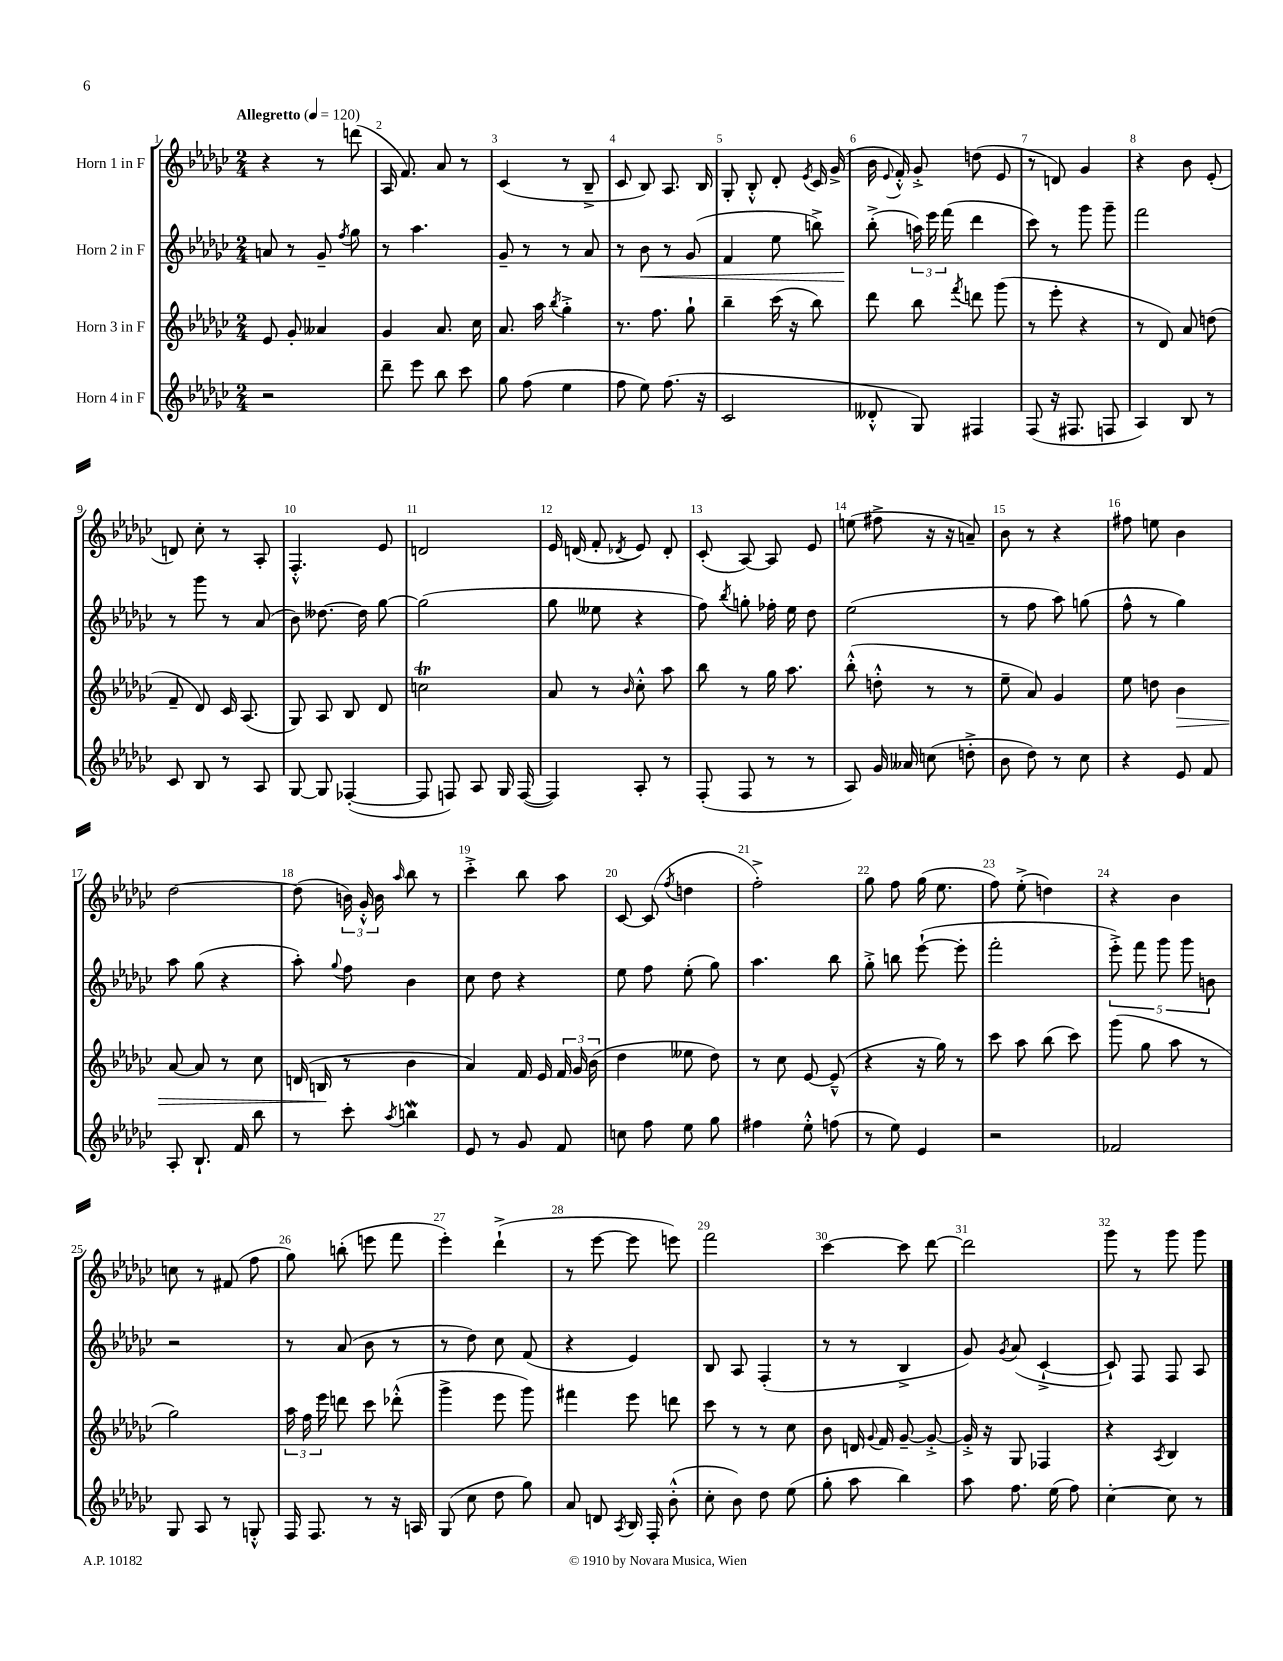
<<
\new StaffGroup <<
\new Staff = "s0" \with { instrumentName = "Horn 1 in F" } {
    \clef treble \key ges \major \numericTimeSignature \time 2/4 \tempo "Allegretto" 4 = 120
    \autoBeamOff r4 r8 d'''8( |
    aes16 f'8.) aes'8 r8 |
    ces'4( r8 bes8---> |
    ces'8 bes8) aes8. bes16 |
    ges8-. bes8-.-^ des'8-. \acciaccatura { ees'8 } ces'16 ges'16->( |
    bes'16 \appoggiatura { ees'8 } f'16-.-^) ges'8-.-> d''8( ees'8 |
    r8 d'8) ges'4 |
    r4 bes'8 ees'8-.( |
    d'8) ces''8-. r8 aes8-. |
    f4.-.-^ ees'8 |
    d'2 |
    ees'16 d'16( f'8-. \acciaccatura { des'8 } ees'8) des'8-. |
    ces'8-.( aes8~) aes8 ees'8 |
    e''8( fis''8-> r16 r16 a'8--) |
    bes'8 r8 r4 |
    fis''8 e''8 bes'4 |
    des''2~ |
    des''8( \tuplet 3/2 { b'16) ges'16-.-^ b'16 } \grace { aes''16 } bes''8 r8 |
    ces'''4-.-> bes''8 aes''8 |
    ces'8~ ces'8( \acciaccatura { f''8 } d''4 |
    f''2-.->) |
    ges''8 f''8 ges''16( ees''8. |
    f''8) ees''8-.->( d''4) |
    r4 bes'4 |
    c''8 r8 fis'8( f''8 |
    ges''8) b''8-.( e'''8 f'''8 |
    ees'''4-.) des'''4-!->( |
    r8 ees'''8~ ees'''8 e'''8) |
    f'''2 |
    ces'''4~ ces'''8 des'''8~ |
    des'''2 |
    ges'''8 r8 ges'''8 ges'''8 \bar "|." |
}
\new Staff = "s1" \with { instrumentName = "Horn 2 in F" } {
    \clef treble \key ges \major \numericTimeSignature \time 2/4
    \autoBeamOff a'8 r8 ges'8-- \acciaccatura { f''8 } ges''8 |
    r8 aes''4. |
    ges'8-- r8 r8 aes'8 |
    r8 bes'8\< r8 ges'8( |
    f'4 ees''8 b''8->) |
    bes''8-.->\!( \tuplet 3/2 { a''16) ees'''16 f'''16( } des'''4 |
    ces'''8) r8 ges'''8 ges'''8-- |
    f'''2 |
    r8 ges'''8 r8 aes'8( |
    bes'8) deses''8.~ deses''16 ges''8~ |
    ges''2( |
    ges''8 eeses''8 r4 |
    f''8) \acciaccatura { bes''8 } g''8-. fes''16-. ees''16 des''8 |
    ees''2( |
    r8 f''8 aes''8) g''8( |
    f''8-^ r8 ges''4) |
    aes''8 ges''8( r4 |
    aes''8-.) \appoggiatura { ges''8 } f''8 bes'4 |
    ces''8 des''8 r4 |
    ees''8 f''8 ees''8-.( ges''8) |
    aes''4. bes''8 |
    ges''8-.-> b''8 ees'''8~-!( ees'''8-. |
    f'''2-. |
    \tuplet 5/4 { ees'''8-.->) f'''8 ges'''8 ges'''8 b'8 } |
    r2 |
    r8 aes'8( bes'8 r8 |
    r8 des''8) ces''8 f'8( |
    r4 ees'4) |
    bes8 aes8 f4-.( |
    r8 r8 bes4-> |
    ges'8) \acciaccatura { ges'8 } aes'8( ces'4~-!-> |
    ces'8-!) f8 f8 aes8 \bar "|." |
}
\new Staff = "s2" \with { instrumentName = "Horn 3 in F" } {
    \clef treble \key ges \major \numericTimeSignature \time 2/4
    \autoBeamOff ees'8 ges'8-. aeses'4 |
    ges'4 aes'8. ces''16 |
    aes'8. aes''16 \acciaccatura { bes''8 } ges''4-.-> |
    r8. f''8. ges''8-! |
    bes''4-- ces'''16( r16 bes''8) |
    des'''8 bes''8 \acciaccatura { f'''8 } d'''8 ges'''8( |
    r8 ees'''8-. r4 |
    r8 des'8) aes'8 d''8( |
    f'8-- des'8) ces'16 aes8.( |
    ges8) aes8 bes8 des'8 |
    c''2\trill |
    aes'8 r8 \grace { bes'16 } ces''8-.-^ aes''8 |
    bes''8 r8 ges''16 aes''8. |
    bes''8-.-^( d''8-.-^ r8 r8 |
    ees''8-- aes'8) ges'4 |
    ees''8 d''8 bes'4\> |
    aes'8~ aes'8 r8 ces''8 |
    d'16( b16\! r8 bes'4 |
    aes'4) f'16 ees'16 \tuplet 3/2 { f'16 ges'16 bes'16( } |
    des''4 eeses''8 des''8) |
    r8 ces''8 ees'8~ ees'8---^( |
    r4 r16 ges''16) r8 |
    ces'''8 aes''8 bes''8( ces'''8) |
    ges'''8( ges''8 aes''8 r8 |
    ges''2) |
    \tuplet 3/2 { aes''16 f''16 ees'''16 } d'''8 ces'''8 des'''8-.-^( |
    ges'''4-> ees'''8 ges'''8) |
    fis'''4 ees'''8 d'''8 |
    ces'''8 r8 r8 ces''8 |
    bes'8 d'16 \appoggiatura { ges'8 } f'16 ges'8~-- ges'8~-.-> |
    ges'16-.-> r16 ges8 fes4 |
    r4 \acciaccatura { aes8 } bes4 \bar "|." |
}
\new Staff = "s3" \with { instrumentName = "Horn 4 in F" } {
    \clef treble \key ges \major \numericTimeSignature \time 2/4
    \autoBeamOff r2 |
    des'''8-- ees'''8 bes''8 ces'''8 |
    ges''8 f''8( ees''4 |
    f''8 ees''8) f''8.( r16 |
    ces'2 |
    deses'8-.-^ ges8) fis4 |
    f8( r16 fis8. f8 |
    aes4) bes8 r8 |
    ces'8 bes8 r8 aes8 |
    ges8~ ges8 fes4~-.( |
    fes8 f8) aes8 ges16 f16~( |
    f4) aes8-. r8 |
    f8-.( f8 r8 r8 |
    aes8) ges'16 aeses'16 c''8( d''8-.-> |
    bes'8 des''8) r8 ces''8 |
    r4 ees'8 f'8 |
    aes8-. bes8.-! f'16 bes''8 |
    r8 ces'''8-. \acciaccatura { aes''8 } b''4\mordent |
    ees'8 r8 ges'8 f'8 |
    c''8 f''8 ees''8 ges''8 |
    fis''4 ees''8-.-^ f''8( |
    r8 ees''8) ees'4 |
    r2 |
    fes'2 |
    ges8 aes8 r8 g8-.-^ |
    f16 f8. r8 r16 a16 |
    ges8( ces''8 des''8 ges''8) |
    aes'8 d'8 \acciaccatura { aes8 } bes16 f16-. bes'8-.-^( |
    ces''8-. bes'8) des''8 ees''8( |
    ges''8-. aes''8 bes''4) |
    aes''8 f''8. ees''16( f''8) |
    ces''4~-. ces''8 r8 \bar "|." |
}
>>
>>
\layout { \context { \Score \override BarNumber.break-visibility = ##(#f #t #t) barNumberVisibility = #all-bar-numbers-visible } }
